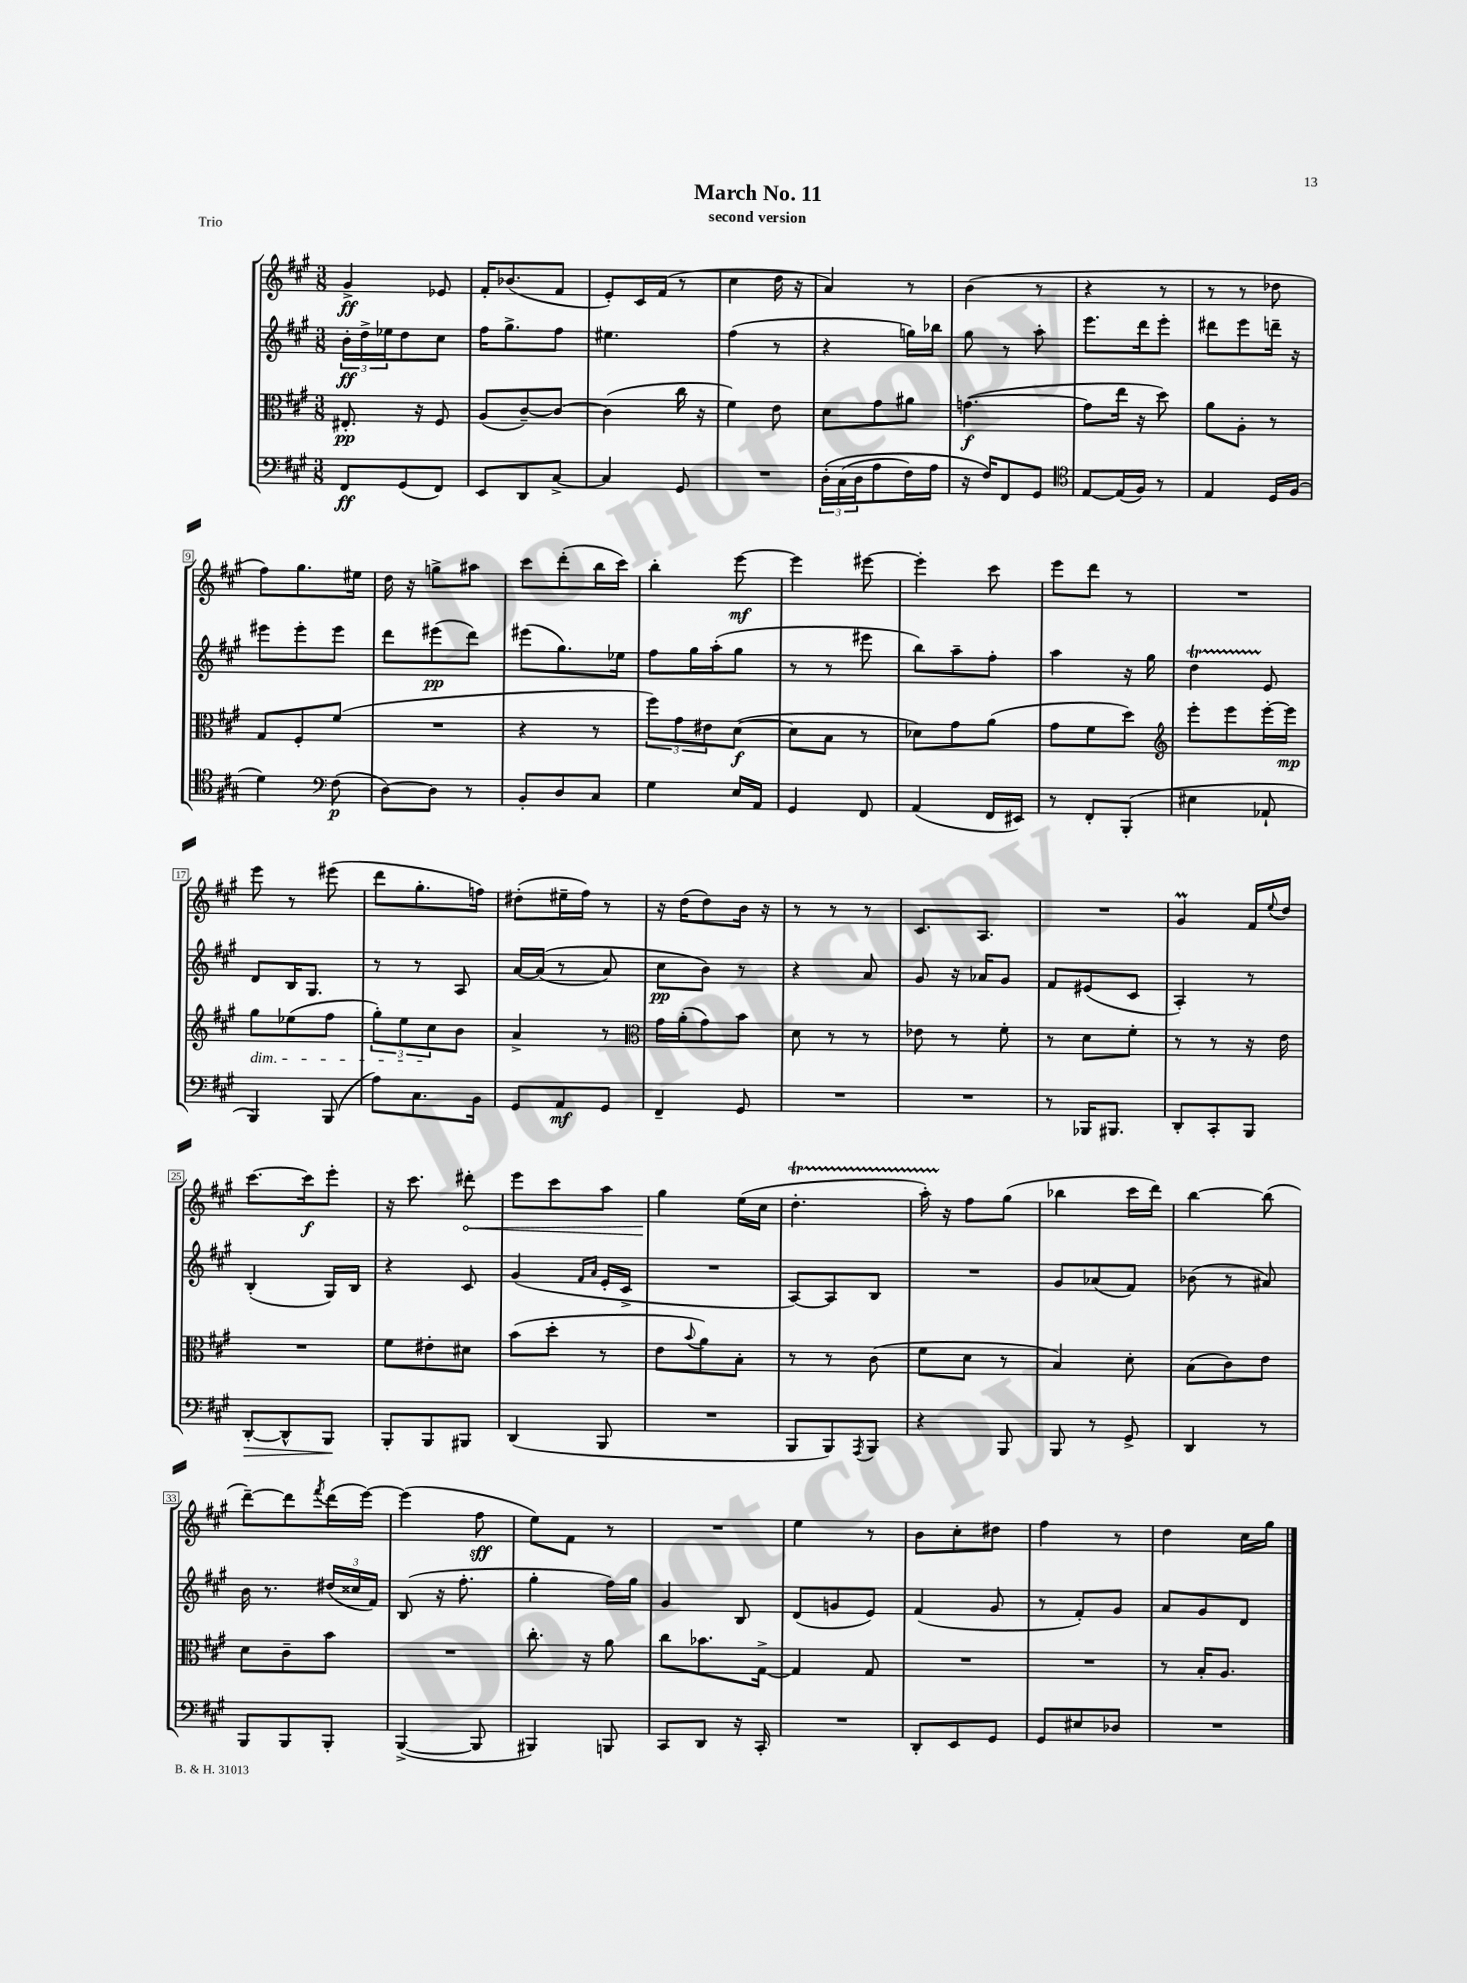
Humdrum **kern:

**kern	**dynam	**kern	**dynam	**kern	**dynam	**kern	**dynam
*part4	*part4	*part3	*part3	*part2	*part2	*part1	*part1
*staff4	*staff4	*staff3	*staff3	*staff2	*staff2	*staff1	*staff1
*clefF4	*	*clefC3	*	*clefG2	*	*clefG2	*
*k[f#c#g#]	*	*k[f#c#g#]	*	*k[f#c#g#]	*	*k[f#c#g#]	*
*M3/8	*	*M3/8	*	*M3/8	*	*M3/8	*
=1	=1	=1	=1	=1	=1	=1	=1
8FF#/L	ff	8.E#X'/	pp	24b'\LL	ff	4g#^/	ff
.	.	.	.	24dd^\	.	.	.
.	.	.	.	24ee-X\J	.	.	.
(8GG#/	.	.	.	8dd\	.	.	.
.	.	16r	.	.	.	.	.
8FF#/J)	.	8F#/	.	8cc#\J	.	8e-X/	.
=2	=2	=2	=2	=2	=2	=2	=2
8EE/L	.	(8A/L	.	16ff#\KL	.	16f#'/KL	.
.	.	.	.	8.gg#^\	.	(8.b-X/	.
8DD/	.	[8c#~/)	.	.	.	.	.
[8C#^/J	.	8c#/J_	.	8ff#\J	.	8f#/J	.
=3	=3	=3	=3	=3	=3	=3	=3
4C#/]	.	(4c#\]	.	4.ee#X\	.	8e'/L)	.
.	.	.	.	.	.	16c#/L	.
.	.	.	.	.	.	(16f#/JJ	.
8GG#/	.	16cc#\	.	.	.	8r	.
.	.	16r	.	.	.	.	.
=4	=4	=4	=4	=4	=4	=4	=4
4.r	.	4f#\)	.	(4ff#\	.	4cc#\	.
.	.	8e\	.	8r	.	16dd\	.
.	.	.	.	.	.	16r	.
=5	=5	=5	=5	=5	=5	=5	=5
(24D'\LL	.	8d\L	.	4r	.	4a/)	.
(24C#\	.	.	.	.	.	.	.
24D\J	.	.	.	.	.	.	.
8A\	.	8g#\	.	.	.	.	.
16F#\L)	.	8a#X\J	.	16ggn\LL)	.	8r	.
16A\JJ	.	.	.	16bb-X\JJ	.	.	.
=6	=6	=6	=6	=6	=6	=6	=6
16r	.	([4.gn\	f	8gg#\	.	(4b\	.
16F#/KL)	.	.	.	.	.	.	.
8FF#/	.	.	.	8r	.	.	.
8GG#/J	.	.	.	8aa'\	.	8r	.
=7	=7	=7	=7	=7	=7	=7	=7
*clefC4	*	*	*	*	*	*	*
[8E/L	.	8g\L]	.	8.eee\L	.	4r	.
(16E/L]	.	16ee\Jk	.	.	.	.	.
16F#/JJ)	.	16r	.	16ddd\k	.	.	.
8r	.	8dd\)	.	8eee'\J	.	8r	.
=8	=8	=8	=8	=8	=8	=8	=8
4E/	.	8a\L	.	8ddd#X\L	.	8r	.
.	.	8A'\J	.	8eee\	.	8r	.
16D/LL	.	8r	.	16dddn~\Jk	.	8dd-X\	.
(16F#/JJ	.	.	.	16r	.	.	.
!!LO:LB:g=z
=9	=9	=9	=9	=9	=9	=9	=9
4d\)	.	8G#/L	.	8eee#X\L	.	8ff#\L)	.
.	.	8F#'/	.	8eee#'\	.	8.gg#\	.
*clefF4	*	*	*	*	*	*	*
(8F#\	p	(8f#/J	.	8eee#\J	.	.	.
.	.	.	.	.	.	16ee#X\Jk	.
=10	=10	=10	=10	=10	=10	=10	=10
[8D\L)	.	4.r	.	8ddd\L	.	16dd\	.
.	.	.	.	.	.	16r	.
8D\J]	.	.	.	(8eee#X\	pp	8ggn^\L	.
8r	.	.	.	8ddd\J)	.	8aa#X\J	.
=11	=11	=11	=11	=11	=11	=11	=11
8BB'/L	.	4r	.	(8eee#X\L	.	8ccc#\L	.
8D/	.	.	.	8.gg#\)	.	(8ddd'\	.
8C#/J	.	8r	.	.	.	16bb\L	.
.	.	.	.	16ee-X\Jk	.	16ccc#\JJ)	.
=12	=12	=12	=12	=12	=12	=12	=12
4G#\	.	12ff#\L)	.	8ff#\L	.	4bb'\	.
.	.	12g#\	.	.	.	.	.
.	.	.	.	16gg#\L	.	.	.
.	.	12e#X\	.	.	.	.	.
.	.	.	.	(16aa'\J	.	.	.
16E/LL	.	([8d\J	f	8gg#\J	.	[8eee\	mf
16AA/JJ	.	.	.	.	.	.	.
=13	=13	=13	=13	=13	=13	=13	=13
4GG#/	.	8d\L]	.	8r	.	4eee\]	.
.	.	8B\J	.	8r	.	.	.
8FF#/	.	8r	.	8eee#X\	.	[8eee#X\	.
=14	=14	=14	=14	=14	=14	=14	=14
(4AA/	.	8d-X\L)	.	8bb\L)	.	4eee#'\]	.
.	.	8g#\	.	8aa~\	.	.	.
16FF#/LL	.	(8a\J	.	8ff#'\J	.	8ccc#\	.
16EE#X/JJ)	.	.	.	.	.	.	.
=15	=15	=15	=15	=15	=15	=15	=15
8r	.	8g#\L	.	4aa\	.	8eee\L	.
8FF#'/L	.	8f#\	.	.	.	8ddd\J	.
(8BBB'/J	.	8dd\J)	.	16r	.	8r	.
.	.	.	.	16gg#\	.	.	.
=16	=16	=16	=16	=16	=16	=16	=16
*	*	*clefG2	*	*	*	*	*
4E#X\	.	8eee'\L	.	4ddT\	.	4.r	.
.	.	8eee\	.	.	.	.	.
8AA-X`/	.	[16eee'\L	.	8e/	.	.	.
.	.	16eee\JJ]	mp	.	.	.	.
!!LO:LB:g=z
=17	=17	=17	=17	=17	=17	=17	=17
!	!	!LO:TX:b:i:t=dim.	!	!	!	!	!
4BBB/)	.	8gg#\L	.	8d/L	.	8eee\	.
.	.	(8ee-X\	.	16B/K	.	8r	.
.	.	.	.	8.G#/J	.	.	.
(8BBB/	.	8ff#\J	.	.	.	(8eee#X\	.
=18	=18	=18	=18	=18	=18	=18	=18
8A\L)	.	12gg#'\L)	.	8r	.	8ddd\L	.
.	.	12ee\	.	.	.	.	.
8.C#\	.	.	.	8r	.	8.gg#'\	.
.	.	12cc#\	.	.	.	.	.
.	.	8b\J	.	8A/	.	.	.
16BB\Jk	.	.	.	.	.	16ffn\Jk)	.
=19	=19	=19	=19	=19	=19	=19	=19
8GG#/L	.	4a^/	.	[16a/LL	.	(8dd#X'\L	.
.	.	.	.	((16a/JJ]	.	.	.
8AA/	mf	.	.	8r	.	16ee#X~\L	.
.	.	.	.	.	.	16ff#\JJ)	.
8GG#/J	.	8r	.	8a/)	.	8r	.
=20	=20	=20	=20	=20	=20	=20	=20
*	*	*clefC3	*	*	*	*	*
4FF#~/	.	16g#\LL	.	8cc#\L	pp	16r	.
.	.	(16a'\J	.	.	.	(16dd\KL	.
.	.	8g#\)	.	8b\J)	.	8dd\)	.
8GG#/	.	8b\J	.	8r	.	16b\Jk	.
.	.	.	.	.	.	16r	.
=21	=21	=21	=21	=21	=21	=21	=21
4.r	.	8d\	.	4r	.	8r	.
.	.	8r	.	.	.	8r	.
.	.	8r	.	8a/	.	8r	.
=22	=22	=22	=22	=22	=22	=22	=22
4.r	.	8e-X\	.	8g#/	.	8.c#/L	.
.	.	8r	.	16r	.	.	.
.	.	.	.	16a-X/KL	.	8.A/J	.
.	.	8f#'\	.	8g#/J	.	.	.
=23	=23	=23	=23	=23	=23	=23	=23
8r	.	8r	.	8f#/L	.	4.r	.
16BBB-X/KL	.	8d\L	.	(8e#X/	.	.	.
8.BBB#X/J	.	.	.	.	.	.	.
.	.	8f#'\J	.	8c#/J	.	.	.
=24	=24	=24	=24	=24	=24	=24	=24
8DD'/L	.	8r	.	4A'/)	.	4g#m/	.
8CC#'/	.	8r	.	.	.	.	.
8BBB/J	.	16r	.	8r	.	16f#/LL	.
.	.	.	.	.	.	8qqee/	.
.	.	16e\	.	.	.	16dd/JJ	.
!!LO:LB:g=z
=25	=25	=25	=25	=25	=25	=25	=25
!	!LO:HP:b	!	!	!	!	!	!
[8DD'/L	>	4.r	.	(4B'/	.	[8.ccc#\L	.
8DD^^/]	.	.	.	.	.	.	.
.	.	.	.	.	.	16ccc#\k]	f
8BBB/J	.	.	.	16G#/LL)	.	8eee'\J	.
.	.	.	.	16B/JJ	.	.	.
.	]	.	.	.	.	.	.
=26	=26	=26	=26	=26	=26	=26	=26
8BBB'/L	.	8f#\L	.	4r	.	16r	.
.	.	.	.	.	.	8.ccc#\	.
8BBB/	.	8e#X'\	.	.	.	.	.
!	!	!	!	!	!	!	!LO:HP:b
8BBB#X/J	.	8d#X\J	.	8c#/	.	8ddd#X'\	<
=27	=27	=27	=27	=27	=27	=27	=27
(4DD/	.	(8b\L	.	(4g#/	.	8eee\L	.
.	.	8dd'\J	.	.	.	8ccc#\	.
.	.	.	.	16qqf#/LL	.	.	.
.	.	.	.	16qqa/JJ	.	.	.
8BBB/	.	8r	.	16e'/LL	.	8aa\J	.
.	.	.	.	16c#^/JJ	.	.	.
=28	=28	=28	=28	=28	=28	=28	=28
4.r	.	8e\L	.	4.r	.	4gg#\	.
.	.	8qqb/	.	.	.	.	.
.	.	8a\)	.	.	.	.	.
.	.	8B'\J	.	.	.	(16ee\LL	[
.	.	.	.	.	.	16cc#\JJ	.
=29	=29	=29	=29	=29	=29	=29	=29
8BBB/L	.	8r	.	[8A/L)	.	4.ddT'\	.
8BBB/)	.	8r	.	8A/]	.	.	.
8qAAA/	.	.	.	.	.	.	.
8BBB/J	.	(8c#\	.	8B/J	.	.	.
=30	=30	=30	=30	=30	=30	=30	=30
4r	.	8f#\L	.	4.r	.	16aaTTT'\)	.
.	.	.	.	.	.	16r	.
.	.	8d\J	.	.	.	8ff#\L	.
8BBB/	.	8r	.	.	.	(8gg#\J	.
=31	=31	=31	=31	=31	=31	=31	=31
8BBB/	.	4B/)	.	8g#/L	.	4bb-X\	.
8r	.	.	.	(8a-X/	.	.	.
8GG#^/	.	8d'\	.	8f#/J)	.	16ccc#\LL	.
.	.	.	.	.	.	16ddd\JJ)	.
=32	=32	=32	=32	=32	=32	=32	=32
4DD/	.	(8B\L	.	(8b-X\	.	[4bb\	.
.	.	8c#\)	.	8r	.	.	.
8r	.	8e\J	.	8a#X/)	.	(8bb\]	.
!!LO:LB:g=z
=33	=33	=33	=33	=33	=33	=33	=33
8BBB/L	.	8d\L	.	16b\	.	[8ddd~\L)	.
.	.	.	.	8.r	.	.	.
8BBB/	.	8c#~\	.	.	.	8ddd\]	.
.	.	.	.	.	.	8qfff#/	.
8BBB'/J	.	8b\J	.	(24dd#X/LL	.	(16ddd\L	.
.	.	.	.	24cc##X/	.	.	.
.	.	.	.	.	.	[16eee\JJ)	.
.	.	.	.	24f#/JJ)	.	.	.
=34	=34	=34	=34	=34	=34	=34	=34
([4BBB^/	.	4.r	.	(8B/	.	(4eee\]	.
.	.	.	.	16r	.	.	.
.	.	.	.	8.ff#'\	.	.	.
8BBB/]	.	.	.	.	.	8ff#\	sff
=35	=35	=35	=35	=35	=35	=35	=35
4BBB#X/)	.	8.cc#'\	.	4gg#'\	.	8ee\L)	.
.	.	.	.	.	.	8f#\J	.
.	.	16r	.	.	.	.	.
8BBBn/	.	8a\	.	16ff#\LL)	.	8r	.
.	.	.	.	16gg#\JJ	.	.	.
=36	=36	=36	=36	=36	=36	=36	=36
8CC#/L	.	8cc#\L	.	4g#/	.	4.r	.
8DD/J	.	8.b-X\	.	.	.	.	.
16r	.	.	.	8B/	.	.	.
16CC#'/	.	[16G#^\Jk	.	.	.	.	.
=37	=37	=37	=37	=37	=37	=37	=37
4.r	.	4G#/]	.	(8d/L	.	4ee\	.
.	.	.	.	8gn/	.	.	.
.	.	8G#/	.	8e/J)	.	8r	.
=38	=38	=38	=38	=38	=38	=38	=38
8DD'/L	.	4.r	.	(4f#/	.	8b\L	.
8EE/	.	.	.	.	.	8cc#'\	.
8GG#/J	.	.	.	8g#/	.	8dd#X\J	.
=39	=39	=39	=39	=39	=39	=39	=39
8GG#/L	.	4.r	.	8r	.	4ff#\	.
8E#X/	.	.	.	8f#'/L)	.	.	.
8D-X/J	.	.	.	8g#/J	.	8r	.
=40	=40	=40	=40	=40	=40	=40	=40
4.r	.	8r	.	8a/L	.	4dd\	.
.	.	16B'/KL	.	8g#/	.	.	.
.	.	8.A/J	.	.	.	.	.
.	.	.	.	8d/J	.	16cc#\LL	.
.	.	.	.	.	.	16gg#\JJ	.
==	==	==	==	==	==	==	==
*-	*-	*-	*-	*-	*-	*-	*-
